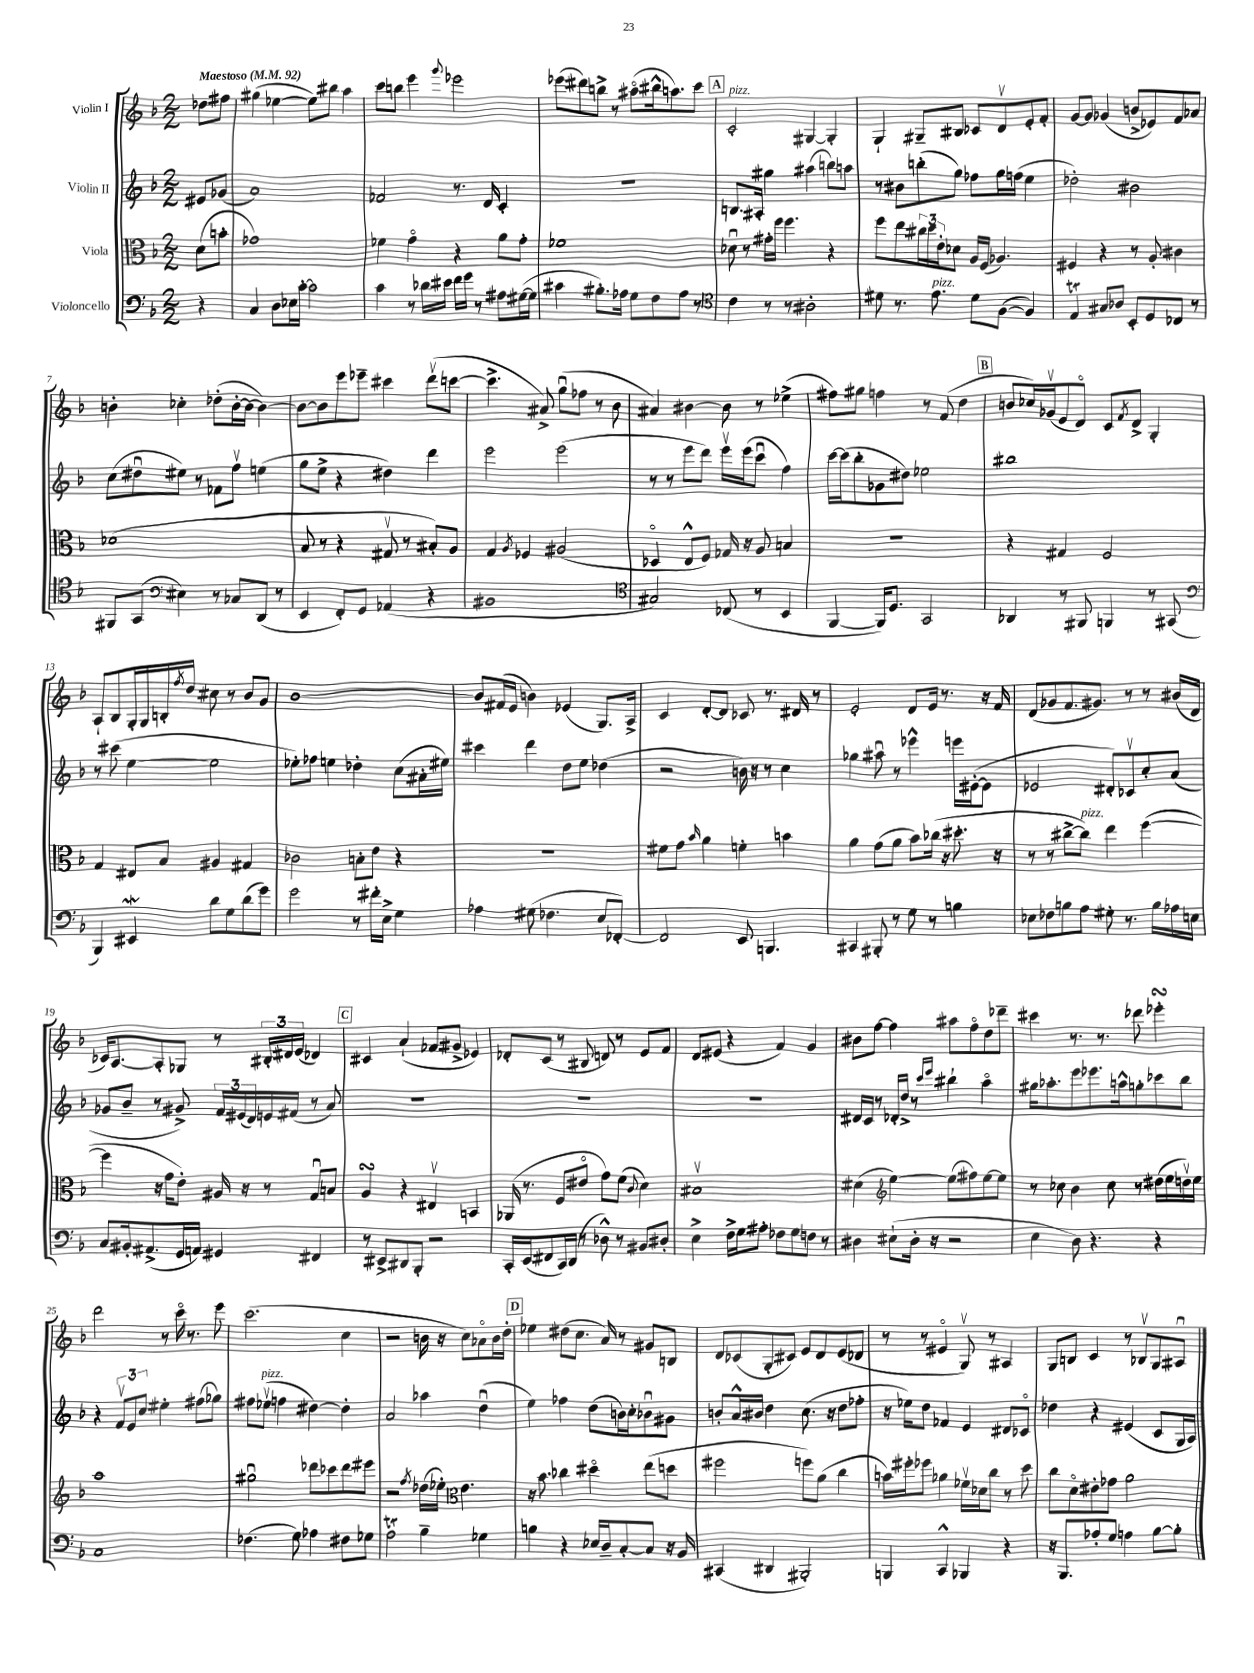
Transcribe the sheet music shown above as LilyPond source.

<<
\new StaffGroup <<
\new Staff = "s0" \with { instrumentName = "Violin I" } {
    \clef treble \key f \major \numericTimeSignature \time 2/2 \partial 4 \tempo "Maestoso" 4 = 92
    des''8 fis''8 |
    gis''4( ees''4~ ees''8) bis''8 a''4 |
    c'''8 b''8 e'''4 \appoggiatura { g'''8 } ees'''2 |
    ees'''8( dis'''8) b''8-> r8 ais''8\flageolet( bis''16-^ a''8.) c'''8 |
    \mark \markup { \box "A" } c'2-.^\markup { \italic "pizz." } gis4~ gis4-. |
    g4-! gis8-- bis8 ces'8 d'8\upbow e'8-. f'8-. |
    g'8~ g'8 ges'4( b'8-> ees'8) f'8 aes'8 |
    b'4-. ces''4-. des''8-.( b'16~-. b'16~ b'4~) |
    b'8~ b'8 e'''8 ees'''8-- cis'''4 d'''8\upbow( c'''8~ |
    c'''4.-> ais'8->) g''8\downbow( fes''8 r8 bes'8 |
    ais'4) bis'4~ bis'8 r8 ees''4->( |
    fis''8) gis''8 f''4 r8 f'8( d''4 |
    \mark \markup { \box "B" } b'8 ces''16) ges'16\upbow( e'8 d'8\flageolet) c'8 \acciaccatura { f'8 } d'8-> g4-. |
    a8-! bes8 g16-. g16 b16-. \acciaccatura { f''8 } d''16 cis''8 r8 bes'8 g'8 |
    bes'1~ |
    bes'8 fis'16( e'16 b'4) ees'4( g8.) a16-> |
    c'4 d'8~-. d'8 ces'8 r8. dis'16 r8 |
    e'2-. d'8 e'16 r8. r16 f'16 |
    d'8( ges'8 f'8. gis'8.) r8 r8 bis'16( d'16 |
    ces'16) a8.~ a8-. ges8 r8 \tuplet 3/2 { bis16-. dis'16 e'16( } des'4) |
    \mark \markup { \box "C" } cis'4 a'4-!( fes'8 gis'8-> ees'4) |
    des'8-. c'8( r8 bis8 d'8) r8 e'8 f'8 |
    d'8 eis'8( r4 f'4) g'4 |
    bis'8 f''8~ f''4 ais''8 f''8\flageolet d''8 des'''8-- |
    cis'''4 r8. r8. des'''8 ees'''4-.\turn |
    d'''2 r8 c'''16\flageolet r8. e'''8 |
    c'''2.( c''4 |
    r2 b'16 r16 c''8) aes'8\flageolet b'16 d''16-. |
    \mark \markup { \box "D" } ees''4 dis''8( c''8. a'16) r8 gis'8 b8 |
    d'8 ces'8( g8-. cis'8) e'8 d'8 e'8( des'8 |
    r8 r8 eis'4\flageolet g8\upbow) r8 ais4 |
    g8 b8 c'4 r8 bes8\upbow g8 ais8\downbow \bar "|." |
}
\new Staff = "s1" \with { instrumentName = "Violin II" } {
    \clef treble \key f \major \numericTimeSignature \time 2/2 \partial 4
    eis'8 ges'8( |
    a'1) |
    fes'2 r8. d'16 c'4-. |
    r1 |
    \mark \markup { \box "A" } b8. ais16-. gis''4 ais''4( b''8) a''8 |
    r8 bis'8 b''8-.( g''8) fes''8 g''16 f''16( e''4 |
    des''2-.) bis'2 |
    c''8( dis''8\downbow eis''8) r8 fes'8 f''8\upbow e''4( |
    g''8 e''8-> r4 dis''4) d'''4 |
    e'''2 e'''2( |
    r8 r8 e'''8 d'''8) e'''16\upbow e'''16( c'''8\downbow f''4) |
    c'''16~ c'''16( bes''8-. ges'8 dis''8) ees''2 |
    \mark \markup { \box "B" } bis''1 |
    r8 cis'''8( e''4~ e''2 |
    ees''8-.) fes''8 e''4 des''4-. c''8( ais'16-. eis''16) |
    cis'''4 d'''4 d''8 e''8 des''4( |
    r2 b'16) r16 r8 c''4 |
    ges''4 ais''8\downbow r8 ees'''4-^ e'''16 eis'16~-.( eis'8 |
    ees'2 dis'8-.) ces'8\upbow c''8-. a'8( |
    ges'8 bes'8-- r8 gis'8->) \tuplet 3/2 { f'16 eis'16( d'16) } e'16 fis'16( r8 a'8) |
    \mark \markup { \box "C" } R1 |
    R1 |
    R1 |
    dis'16 c'16 r8 des'16-. d''16-> r8 \grace { c'''16 e'''16 } bis''4-! a''4\flageolet |
    gis''16 aes''8.-. e'''8 ees'''8. a''16-^ g''8-. ces'''8 bes''8 |
    r4 \tuplet 3/2 { f'8\upbow e'8 c''8 } eis''4-. fis''8( ges''8) |
    fis''8 ees''8\upbow^\markup { \italic "pizz." }( f''4 dis''4~) dis''4-. |
    a'2 aes''4 d''4\downbow( |
    \mark \markup { \box "D" } e''4) fes''4 d''8( b'16) c''16-. bes'8\downbow gis'8 |
    b'8-. a'16-^ bis'16 d''4 c''8.( r16 d''8 fes''8-. |
    r16 ees''16) d''8 fes'4 e'4 dis'8 ces'8\flageolet |
    des''4 r4 eis'4( c'8 g16 a16) \bar "|." |
}
\new Staff = "s2" \with { instrumentName = "Viola" } {
    \clef alto \key f \major \numericTimeSignature \time 2/2 \partial 4
    d'8( b'8-. |
    ges'1) |
    fes'4 g'4\flageolet r4 a'8 g'8-. |
    fes'1 |
    \mark \markup { \box "A" } des'8\downbow r8 gis'16-. f''16 f''4. r4 |
    f''8 e''8 \tuplet 3/2 { cis''16 d''16 e'16-. } des'8 a16 f16( aes4.) |
    fis4 r4 r8 a8-. cis'4 |
    des'1( |
    bes8 r8 r4 gis8\upbow r8 bis8-.) a8 |
    g4 \acciaccatura { a8 } fes4 ais2( |
    des4\flageolet e8-^ f8) ges16 r16 a8 b4 |
    R1 |
    \mark \markup { \box "B" } r4 gis4 f2 |
    g4 eis8 bes8 ais4 gis4 |
    ces'2 b8-. e'8 r4 |
    r1 |
    fis'8 g'8 \grace { bes'16 } a'4 f'4-. b'4 |
    a'4 g'8( a'8 bes'8) ces''16( r16 dis''8.-. r16 |
    r8 r8 cis''8~-> cis''8^\markup { \italic "pizz." }) e''4 f''4~( |
    f''4 r16 g'16 e'8-.) ais16 r16 r8 g8\downbow b8 |
    \mark \markup { \box "C" } a4\turn r4 eis4\upbow b,4 |
    aes,16( r8. f8 eis'8\flageolet g'8) f'8( \appoggiatura { c'8 } d'4) |
    bis1\upbow |
    dis'4( \clef treble e''4~) e''8( fis''8) e''8~ e''8 |
    r8 ces''8 bes'4 ces''8 r8 dis''16( e''16 d''16\upbow) e''16 |
    a''1 |
    gis''2\downbow des'''8 ces'''8 des'''8 eis'''8 |
    r2 \acciaccatura { f''8 } des''16( ees''16-.) \clef alto e'4. |
    \mark \markup { \box "D" } r16 bes'8. ces''4 dis''4\flageolet e''8( d''8 |
    fis''2 f''8) a'8( c''4 |
    b'16) fis''16-. fes''8 aes'4 fes'16\upbow des'16 c''8 r8 d''8 |
    c''8 d'8\flageolet eis'8-. ges'8 a'2 \bar "|." |
}
\new Staff = "s3" \with { instrumentName = "Violoncello" } {
    \clef bass \key f \major \numericTimeSignature \time 2/2 \partial 4
    r4 |
    c4 d8 ees16 c'16~-. c'2 |
    c'4 r8 des'16 eis'16 f'16 g'16 r8 ais8 gis16~( gis16 |
    cis'4 bis8.-.) aes16 g8 f8 aes8 r8 |
    \mark \markup { \box "A" } \clef tenor c'4 r8 r8 ais2-. |
    dis'8 r8. e'8.^\markup { \italic "pizz." } dis'8 f8~( f4) |
    e4\trill gis8 aes8 bes,8-. d8 ces8 r8 |
    fis,8 g,8( \clef bass eis4) r8 ces8 d,8( r8 |
    e,4 f,8-.) g,8 aes,4( r4 |
    bis,1 |
    \clef tenor gis2) ces8( r8 bes,4 |
    f,4~ f,16) d8. g,2 |
    \mark \markup { \box "B" } aes,4 r8 fis,8 f,4 r8 gis,8( |
    \clef bass bes,,4) eis,4\mordent d'8 g8 d'8( g'8) |
    g'2 r8 fis'16-. e16-> g4 |
    aes4 gis8( fes4. e8 fes,8~-.) |
    fes,2 e,8 b,,4. |
    cis,4 bis,,8-. r8 g8 r8 b4 |
    ees8 fes8 b8 a8 gis8-. r8. b16 aes16 e16 |
    c8 bis,16-. ais,8.->( g,16 a,16) gis,4 fis,4 |
    \mark \markup { \box "C" } r8 eis,8-> dis,8 bes,,8-. r2 |
    c,16-. e,16( fis,8 c,16) d,16( r8 des8-^) r8 bis,8 dis8-. |
    e4-> f16-> g16 ais8-. fes8 g8 f8 r8 |
    dis4 eis8-!( dis16-. r16 r2 |
    e4 d8) r4. r4 |
    c1 |
    fes4.( g8) aes4 fis8 ges8 |
    a2\trill bes4-- ges4 |
    \mark \markup { \box "D" } b4 r4 ees16 d16-- c8~-. c8 r16 bes,16 |
    cis,4( dis,4 bis,,2-.) |
    b,,4 c,4-^ bes,,4 r4 |
    r16 bes,,8. aes8-. g8 a4 bes8~ bes8-. \bar "|." |
}
>>
>>
